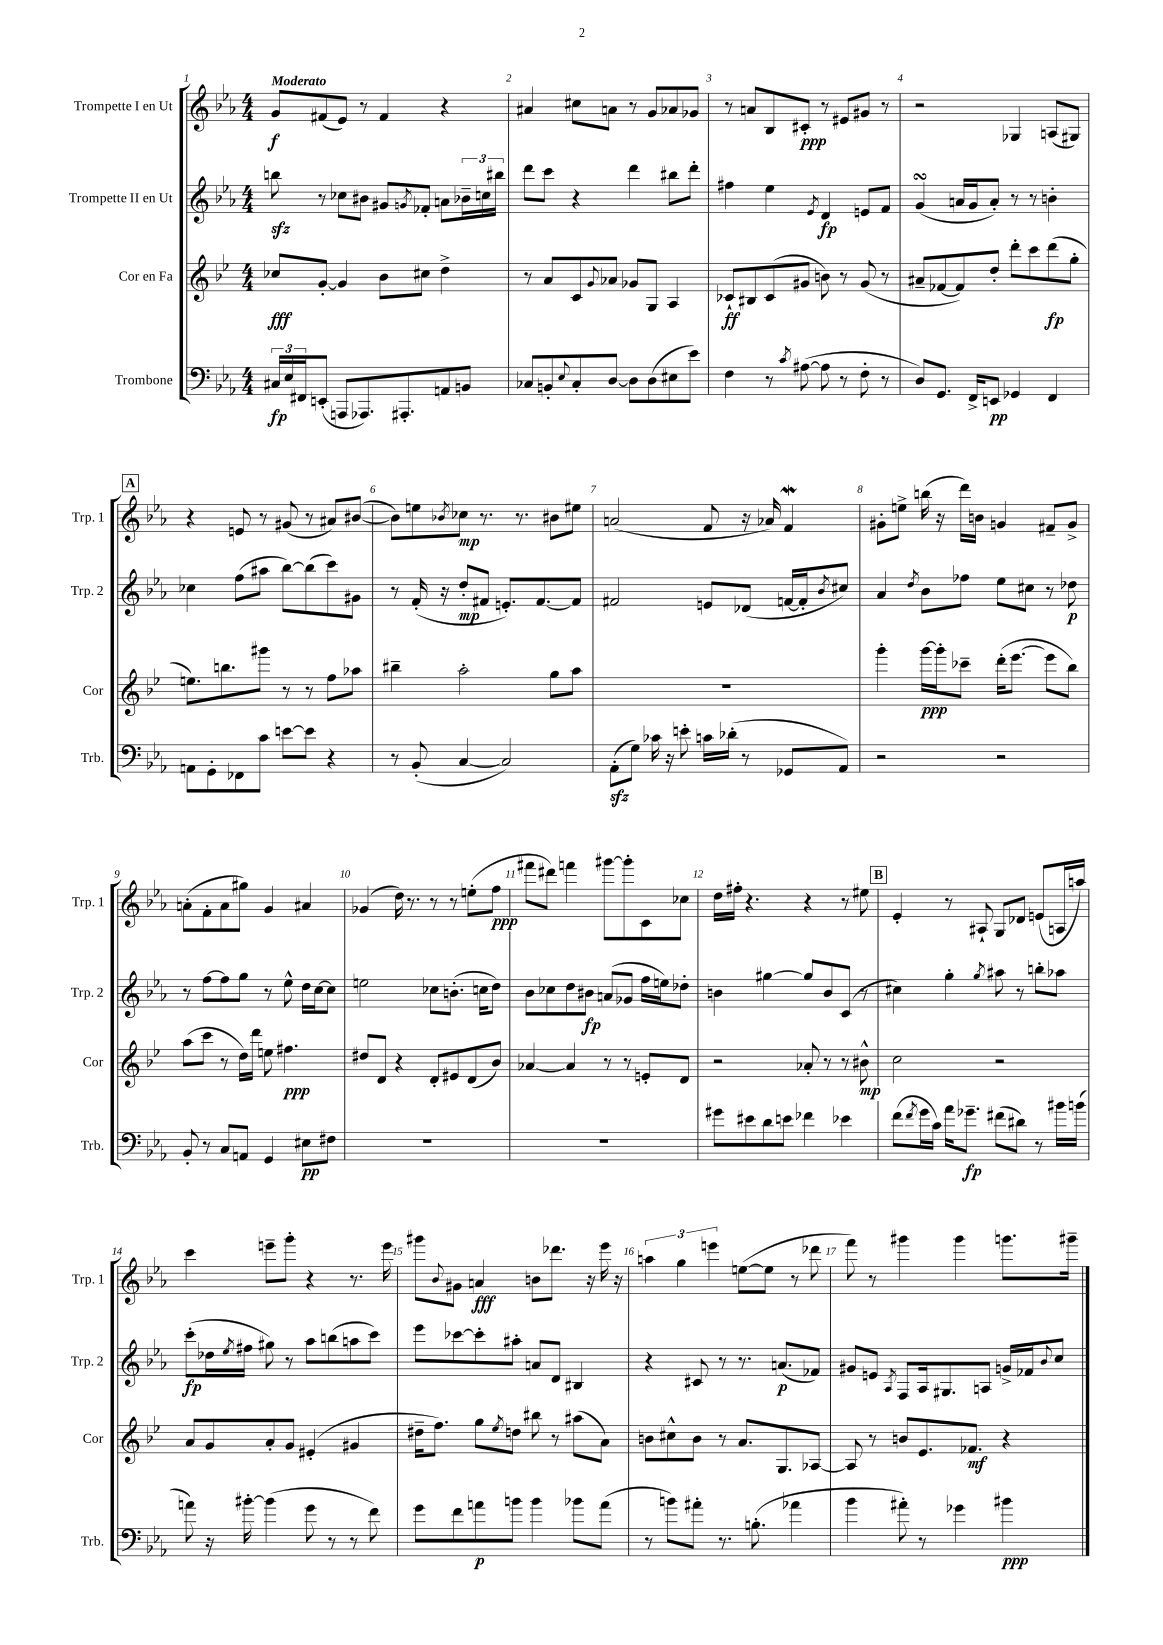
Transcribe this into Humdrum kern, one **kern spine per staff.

**kern	**kern	**kern	**kern
*staff4	*staff3	*staff2	*staff1
*clefF4	*clefG2	*clefG2	*clefG2
*k[b-e-a-]	*k[b-e-]	*k[b-e-a-]	*k[b-e-a-]
*M4/4	*M4/4	*M4/4	*M4/4
24C#	8cc-	8bb	8g
24E-	.	.	.
24FF#	.	.	.
(8EE'	[8g'	8r	(8f#
8AAA	4g]	8cc-	8e-)
8.AAA-)	.	8b#	8r
.	8b-	8g#	4f#
8.AAA#'	.	.	.
.	.	8qg	.
.	8cc#	8f-'	.
8AA	4dd^	8a	4r
8BB	.	24b-~	.
.	.	24cc	.
.	.	24bb#	.
=	=	=	=
8C-	8r	8ddd	4a#
8BB'	8a	8ccc	.
8qqE-	.	.	.
8C-'	8c	4r	8cc#
.	8qqg	.	.
[8D	8a-	.	8a
8D]	8g-	4ddd	8r
(8D	8G	.	8g
8E#	4A	8bb#	8a-
8e-)	.	8ddd'	8g-
=	=	=	=
4F	8c-`	4ff#	8r
.	8B#	.	8a
8r	(8c-	4ee-	8B-
8qc	.	.	.
([8A#	8g#	.	8c#'
.	.	8qe-	.
8A#]	8b)	4d	8r
8r	8r	.	8e#
8F'	(8g#	8e	8g#
8r	8r	8f	8r
=	=	=	=
8D)	8a#~	(4g	2r
8.GG	[8f-	.	.
.	8f-])	16a	.
16FF^	.	16g	.
8EE	8dd'	8a')	.
4GG-	8ddd'	8r	4G-
.	8ccc	8r	.
4FF	(8ddd	4b'	(8A
.	8gg'	.	8G#)
=	=	=	=
8AA	8.ee)	4cc-	4r
8GG'	.	.	.
.	8.bb	.	.
8FF-	.	(8ff	8e
8c	8ggg#	8aa#	8r
[8e	8r	[8bb-)	(8g#
8e]	8r	(8bb-]	8r
4r	8ff	8ccc)	8a#)
.	8aa-	8g#	([8b#
=	=	=	=
8r	4bb#~	8r	8b#])
(8BB-'	.	(16f'	8ee
.	.	16r	.
.	.	.	8qb-
[4C	2aa'	8dd'	8cc-
.	.	8f#	8.r
2C])	.	8.e')	.
.	.	.	8.r
.	.	[8.f#	.
.	8gg	.	8b#
.	8aa	8f#]	8ee#
=	=	=	=
(8AA-'	1r	2f#	(2a
8G)	.	.	.
16c-	.	.	.
16r	.	.	.
8e'	.	.	.
16c	.	8e	8f
(16d-'	.	.	.
8r	.	(8d-	16r
.	.	.	16a-)
8GG-	.	[16f	4f
.	.	16f']	.
.	.	8qb-	.
8AA-)	.	8cc#)	.
=	=	=	=
2r	4ggg'	4a-	8g#'
.	.	.	8ee^
.	.	8qdd	.
.	[16ggg	8b-	(16bb
.	16ggg']	.	16r
.	8ccc-~	8ff-	16ddd)
.	.	.	16b
2r	(16ddd'	8ee-	4g
.	[8.eee-	.	.
.	.	8cc#	.
.	8eee-]	8r	8f#~
.	8bb-)	8dd-	8g^
=	=	=	=
8BB-'	(8aa	8r	(8a'
8r	8ccc	[8ff	8f'
8C	8r	8ff]	8a
8AA	16dd)	8gg	8gg#)
.	16ddd	.	.
4GG	8ee	8r	4g
.	4.ff#	8ee-^^	.
8E#	.	16dd	4a#
.	.	[16cc	.
8F#	.	8cc]	.
=	=	=	=
1r	8dd#	2ee	(4g-
.	8d	.	.
.	4r	.	16dd)
.	.	.	8.r
.	8d'	8cc-	8r
.	8e#	(8.b'	8r
.	(8d	.	(8ee'
.	.	16cc	.
.	8b-)	8dd)	8ff
=	=	=	=
1r	[4a-	8b-	8fff#
.	.	8cc-	8ddd#)
.	4a-]	8dd	4fff
.	.	8b#	.
.	8r	(8a	[8ggg#
.	8r	8g-	8ggg#']
.	8e'	16ff	8c
.	.	16ee)	.
.	8d	8dd-'	8cc-
=	=	=	=
8g#	2r	4b	16dd
.	.	.	16ff#'
8e#	.	.	4.r
8d	.	[4gg#	.
8e	.	.	.
4f-	8a-'	8gg#]	4r
.	8r	8b	.
4e-	8r	(8c	8r
.	8b#^^	8r	8ee#
=	=	=	=
(8f	2cc	4cc#)	4e-'
8qf	.	.	.
16g	.	.	.
16c)	.	.	.
16a-	.	4gg'	8r
8.g-~	.	.	.
.	.	.	8A#`
.	.	8qgg	.
(8f#	2r	8aa#	8G
8d#)	.	8r	8d-
8r	.	8bb'	(8e
16b#	.	8aa-	16A
(16b	.	.	16aa)
=	=	=	=
8a)	8a	(8ccc'	4ccc
16r	8g	16dd-	.
.	.	8qee-	.
[16b#'	.	16ff#	.
(4b#]	8a'	8gg#)	8eee~
.	8g	8r	8ggg'
8g	(4e#'	8aa-	4r
8r	.	(8bb	.
8r	4g#	8aa	8.r
8f)	.	8ccc)	.
.	.	.	16eee
=	=	=	=
8g	16dd#~	8eee-	8ggg#
.	8.ff)	.	.
.	.	.	8qqb-
8f	.	[8ccc-	8g#
8a	8gg	8ccc-']	4a
.	8qee-	.	.
8b	8dd	8aa#'	.
4b	8bb#	8a	8b
.	8r	8d	8.ddd-
8b-	(8aa#	4B#	.
.	.	.	16r
(8a	8a)	.	16eee-
.	.	.	16r
=	=	=	=
8r	8b	4r	6aa
8b)	8cc#^^	.	.
.	.	.	6gg
8a#'	8b	8c#	.
.	.	.	6eee
8.r	8r	8r	.
.	8.a	8.r	([8ee
(8.B'	.	.	.
.	.	.	8ee]
.	8.G	(8.a	.
4a-	.	.	8r
.	[8A-	8f-)	8ddd-
=	=	=	=
4b-	8A-]	8g#	8fff)
.	8r	8e	8r
.	.	8qA-	.
8a#')	8b	8F	4ggg#
8r	8.e-	16A-	.
.	.	8.G#	.
4g-	.	.	4ggg#
.	8.f-	.	.
.	.	8A	.
4b#	4r	16g^	8.ggg
.	.	16f-	.
.	.	8qqb-	.
.	.	8cc	.
.	.	.	16ggg#~
==	==	==	==
*-	*-	*-	*-
